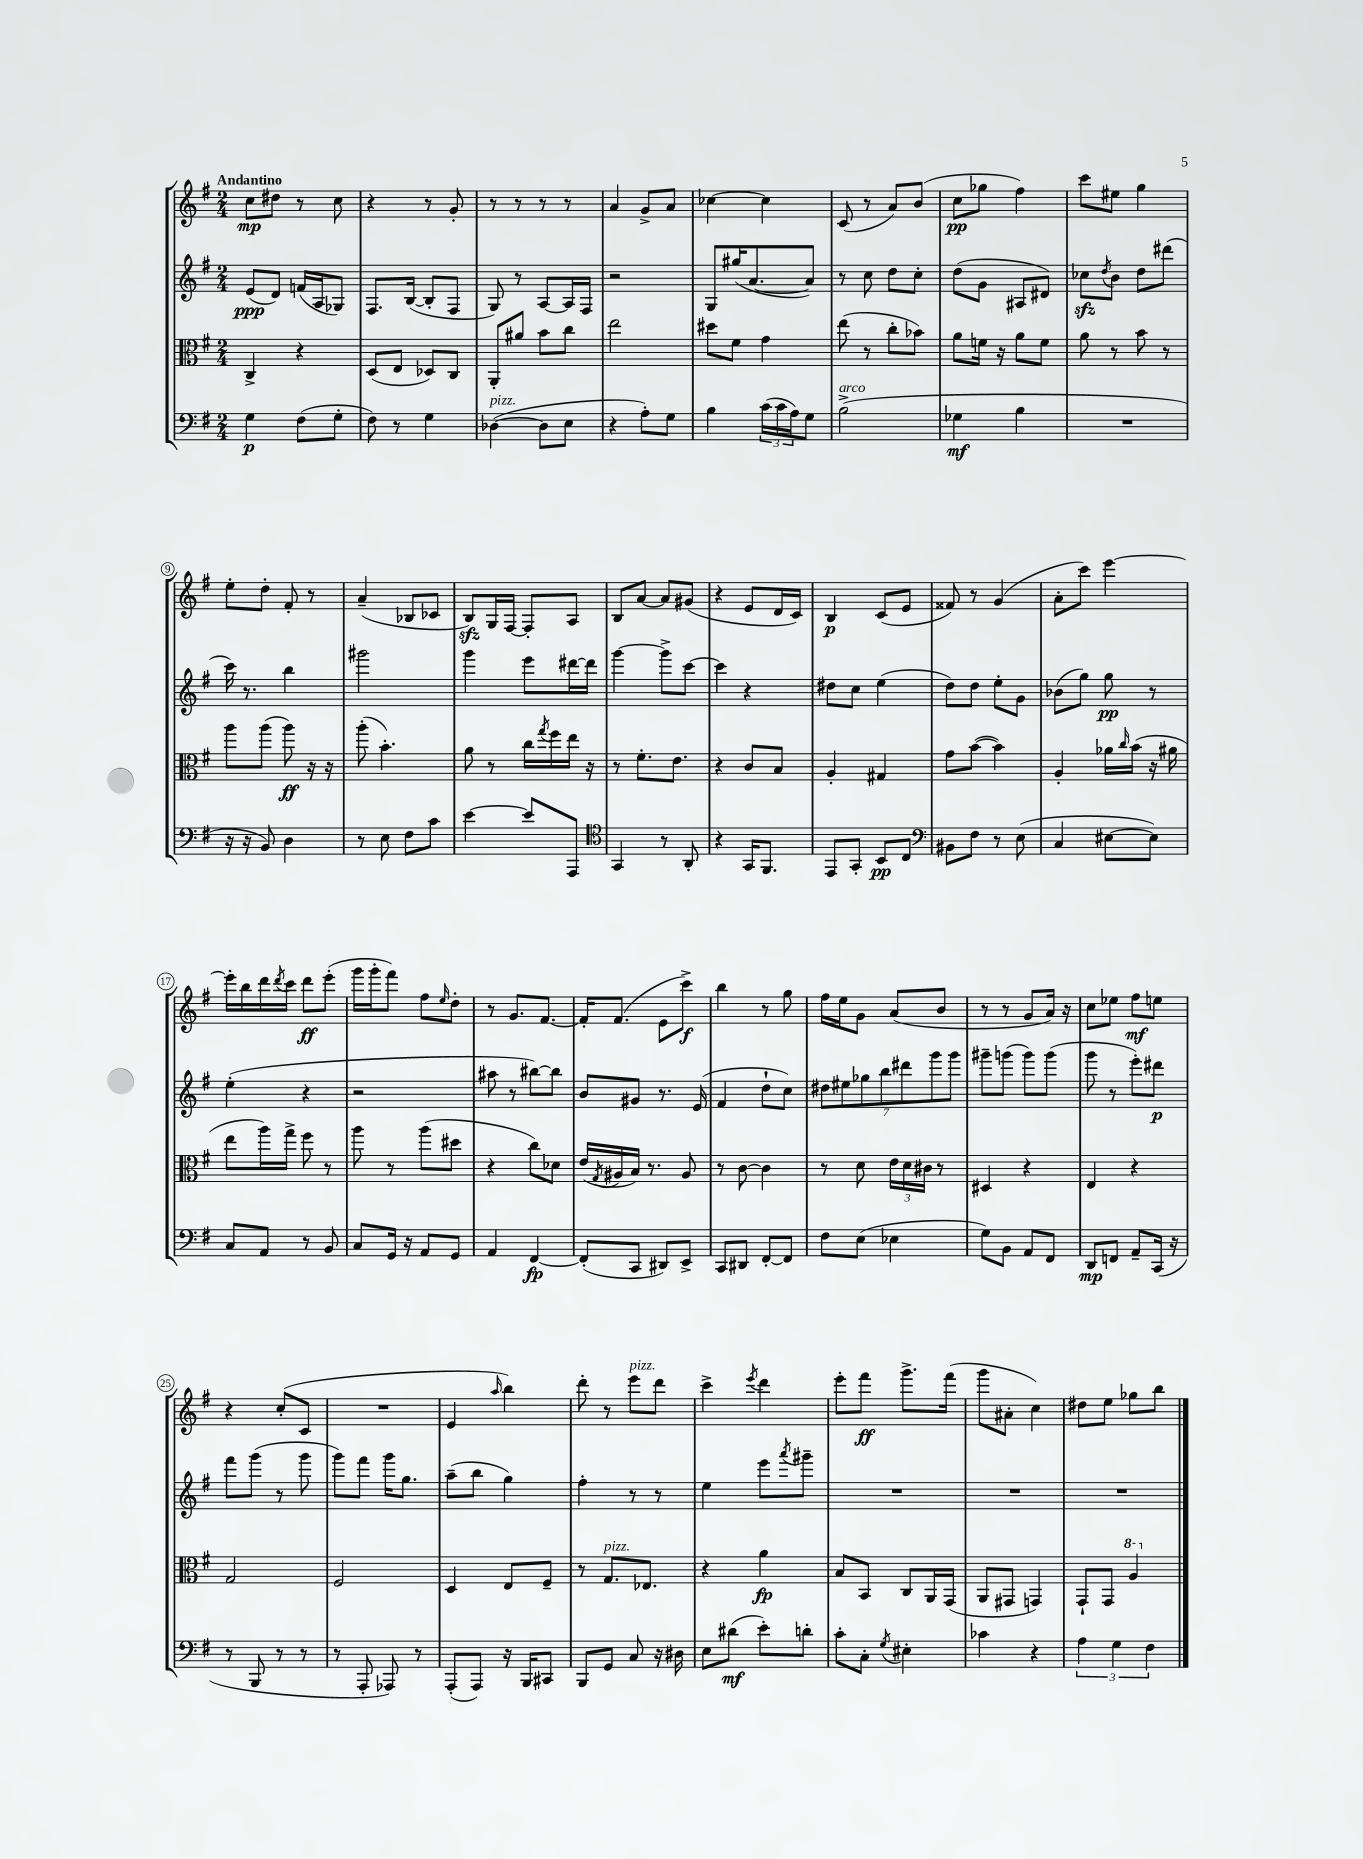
<<
\new StaffGroup <<
\new Staff = "s0" {
    \clef treble \key g \major \numericTimeSignature \time 2/4 \tempo "Andantino"
    c''8\mp dis''8 r8 c''8 |
    r4 r8 g'8-. |
    r8 r8 r8 r8 |
    a'4 g'8-> a'8 |
    ces''4~ ces''4 |
    c'8( r8 a'8) b'8( |
    c''8\pp ges''8 fis''4) |
    c'''8 eis''8 g''4 |
    e''8-. d''8-. fis'8-. r8 |
    a'4--( bes8 ces'8 |
    b8\sfz) g16 fis16~ fis8-. a8 |
    b8 a'8~ a'8 gis'8( |
    r4 e'8 d'16 c'16) |
    b4\p c'8( e'8 |
    fisis'8) r8 g'4( |
    a'8-. c'''8) e'''4~ |
    e'''16-. b''16 d'''16 \acciaccatura { d'''8 } c'''16 d'''8\ff e'''8-.( |
    g'''16 g'''16-. fis'''8) fis''8 \grace { e''16 } d''8-. |
    r8 g'8. fis'8.~ |
    fis'16-. fis'8.( e'8 c'''8->\f) |
    b''4 r8 g''8 |
    fis''16 e''16 g'8 a'8( b'8 |
    r8 r8 g'8 a'16) r16 |
    c''8 ees''8 fis''8\mf e''8 |
    r4 c''8-.( c'8 |
    R2 |
    e'4 \grace { a''16 } b''4) |
    d'''8-. r8 e'''8^\markup { \italic "pizz." } d'''8 |
    c'''4-> \acciaccatura { e'''8 } d'''4 |
    e'''8-. fis'''8\ff g'''8.-> fis'''16( |
    g'''8 ais'8-. c''4) |
    dis''8 e''8 ges''8 b''8 \bar "|." |
}
\new Staff = "s1" {
    \clef treble \key g \major \numericTimeSignature \time 2/4
    e'8\ppp( d'8) f'16( a16 ges8) |
    fis8. b16~( b8-. fis8 |
    g8) r8 a8~ a16 fis16 |
    r2 |
    g8 gis''16( a'8.~ a'8) |
    r8 c''8 d''8 c''8-. |
    d''8( g'8 ais8 dis'8) |
    ces''8\sfz \acciaccatura { d''8 } b'8 d''8 dis'''8( |
    c'''16) r8. b''4 |
    gis'''2 |
    g'''4 e'''8 dis'''16~ dis'''16 |
    g'''4~ g'''8-> c'''8~ |
    c'''4 r4 |
    dis''8 c''8 e''4( |
    d''8) d''8 e''8-. g'8 |
    bes'8( g''8) g''8\pp r8 |
    e''4-.( r4 |
    r2 |
    ais''8 r8 bis''8~) bis''8 |
    b'8 gis'8 r8. e'16( |
    fis'4 d''8-! c''8) |
    \tuplet 7/4 { dis''8 eis''8 ges''8 b''8 dis'''8 g'''8 g'''8 } |
    gis'''8-- g'''8( g'''8) g'''8( |
    g'''8 r8 e'''8-.) dis'''8\p |
    fis'''8 g'''8( r8 g'''8 |
    g'''8) fis'''8 g'''16 g''8. |
    a''8--( b''8 g''4) |
    fis''4-. r8 r8 |
    e''4 e'''8 \acciaccatura { a'''8 } gis'''8-- |
    R2 |
    R2 |
    R2 \bar "|." |
}
\new Staff = "s2" {
    \clef alto \key g \major \numericTimeSignature \time 2/4
    c4-> r4 |
    d8( e8 des8) c8 |
    a,8-. ais'8 b'8 c''8 |
    e''2 |
    dis''8 fis'8 g'4 |
    e''8( r8 c''8-. bes'8) |
    a'8 f'16 r16 a'8 f'8 |
    a'8 r8 b'8 r8 |
    a''8 a''8( a''8\ff) r16 r16 |
    a''8-.( b'4.-.) |
    a'8 r8 c''16 \acciaccatura { g''8 } fis''16 e''16 r16 |
    r8 fis'8.-. e'8. |
    r4 c'8 b8 |
    a4-. gis4 |
    g'8 b'8~( b'4) |
    a4-. aes'16 \grace { c''16 } b'16( r16 ais'16 |
    e''8 a''16) g''16-> fis''8 r8 |
    a''8 r8 a''8( dis''8 |
    r4 c''8) des'8 |
    e'16( \acciaccatura { g8 } ais16 b16) r8. ais8 |
    r8 c'8~ c'4 |
    r8 d'8 \tuplet 3/2 { e'16 d'16 cis'16 } r8 |
    dis4 r4 |
    e4 r4 |
    g2 |
    fis2 |
    d4 e8 fis8-- |
    r8 g8.^\markup { \italic "pizz." } ees8. |
    r4 a'4\fp |
    b8 b,8 c8 a,16 g,16( |
    a,8 gis,8 g,4) |
    g,8-! g,8 \ottava #1 a'4 \ottava #0 \bar "|." |
}
\new Staff = "s3" {
    \clef bass \key g \major \numericTimeSignature \time 2/4
    g4\p fis8( g8-. |
    fis8) r8 g4 |
    des4~^\markup { \italic "pizz." }( des8 e8 |
    r4 a8-.) g8 |
    b4 \tuplet 3/2 { c'16( c'16 a16) } g8 |
    b2->^\markup { \italic "arco" }( |
    ges4\mf b4 |
    R2 |
    r16 r16 b,8) d4 |
    r8 e8 fis8 c'8 |
    e'4~ e'8 a,,8 |
    \clef tenor g,4 r8 a,8-. |
    r4 g,16 fis,8. |
    e,8 g,8-. b,8\pp c8 |
    \clef bass bis,8 fis8 r8 e8( |
    c4 eis8~ eis8) |
    c8 a,8 r8 b,8 |
    c8 g,16 r16 a,8 g,8 |
    a,4 fis,4~\fp |
    fis,8-.( c,8 dis,8) e,8-> |
    c,8 dis,8 fis,8~-. fis,8 |
    fis8 e8( ees4 |
    g8) b,8 a,8 fis,8 |
    d,8\mp f,8 a,8-- c,16( r16 |
    r8 b,,8 r8 r8 |
    r8 a,,8-. aes,,8) r8 |
    a,,8-.( a,,8) r16 b,,16 cis,8 |
    b,,8 g,8 c8 r16 dis16 |
    e8 dis'8\mf( e'8-.) d'8-. |
    c'8-. c8-. \acciaccatura { g8 } eis4-. |
    ces'4 r4 |
    \tuplet 3/2 { a4 g4 fis4 } \bar "|." |
}
>>
>>
\layout { \context { \Score \override BarNumber.stencil = #(make-stencil-circler 0.1 0.3 ly:text-interface::print) } }
